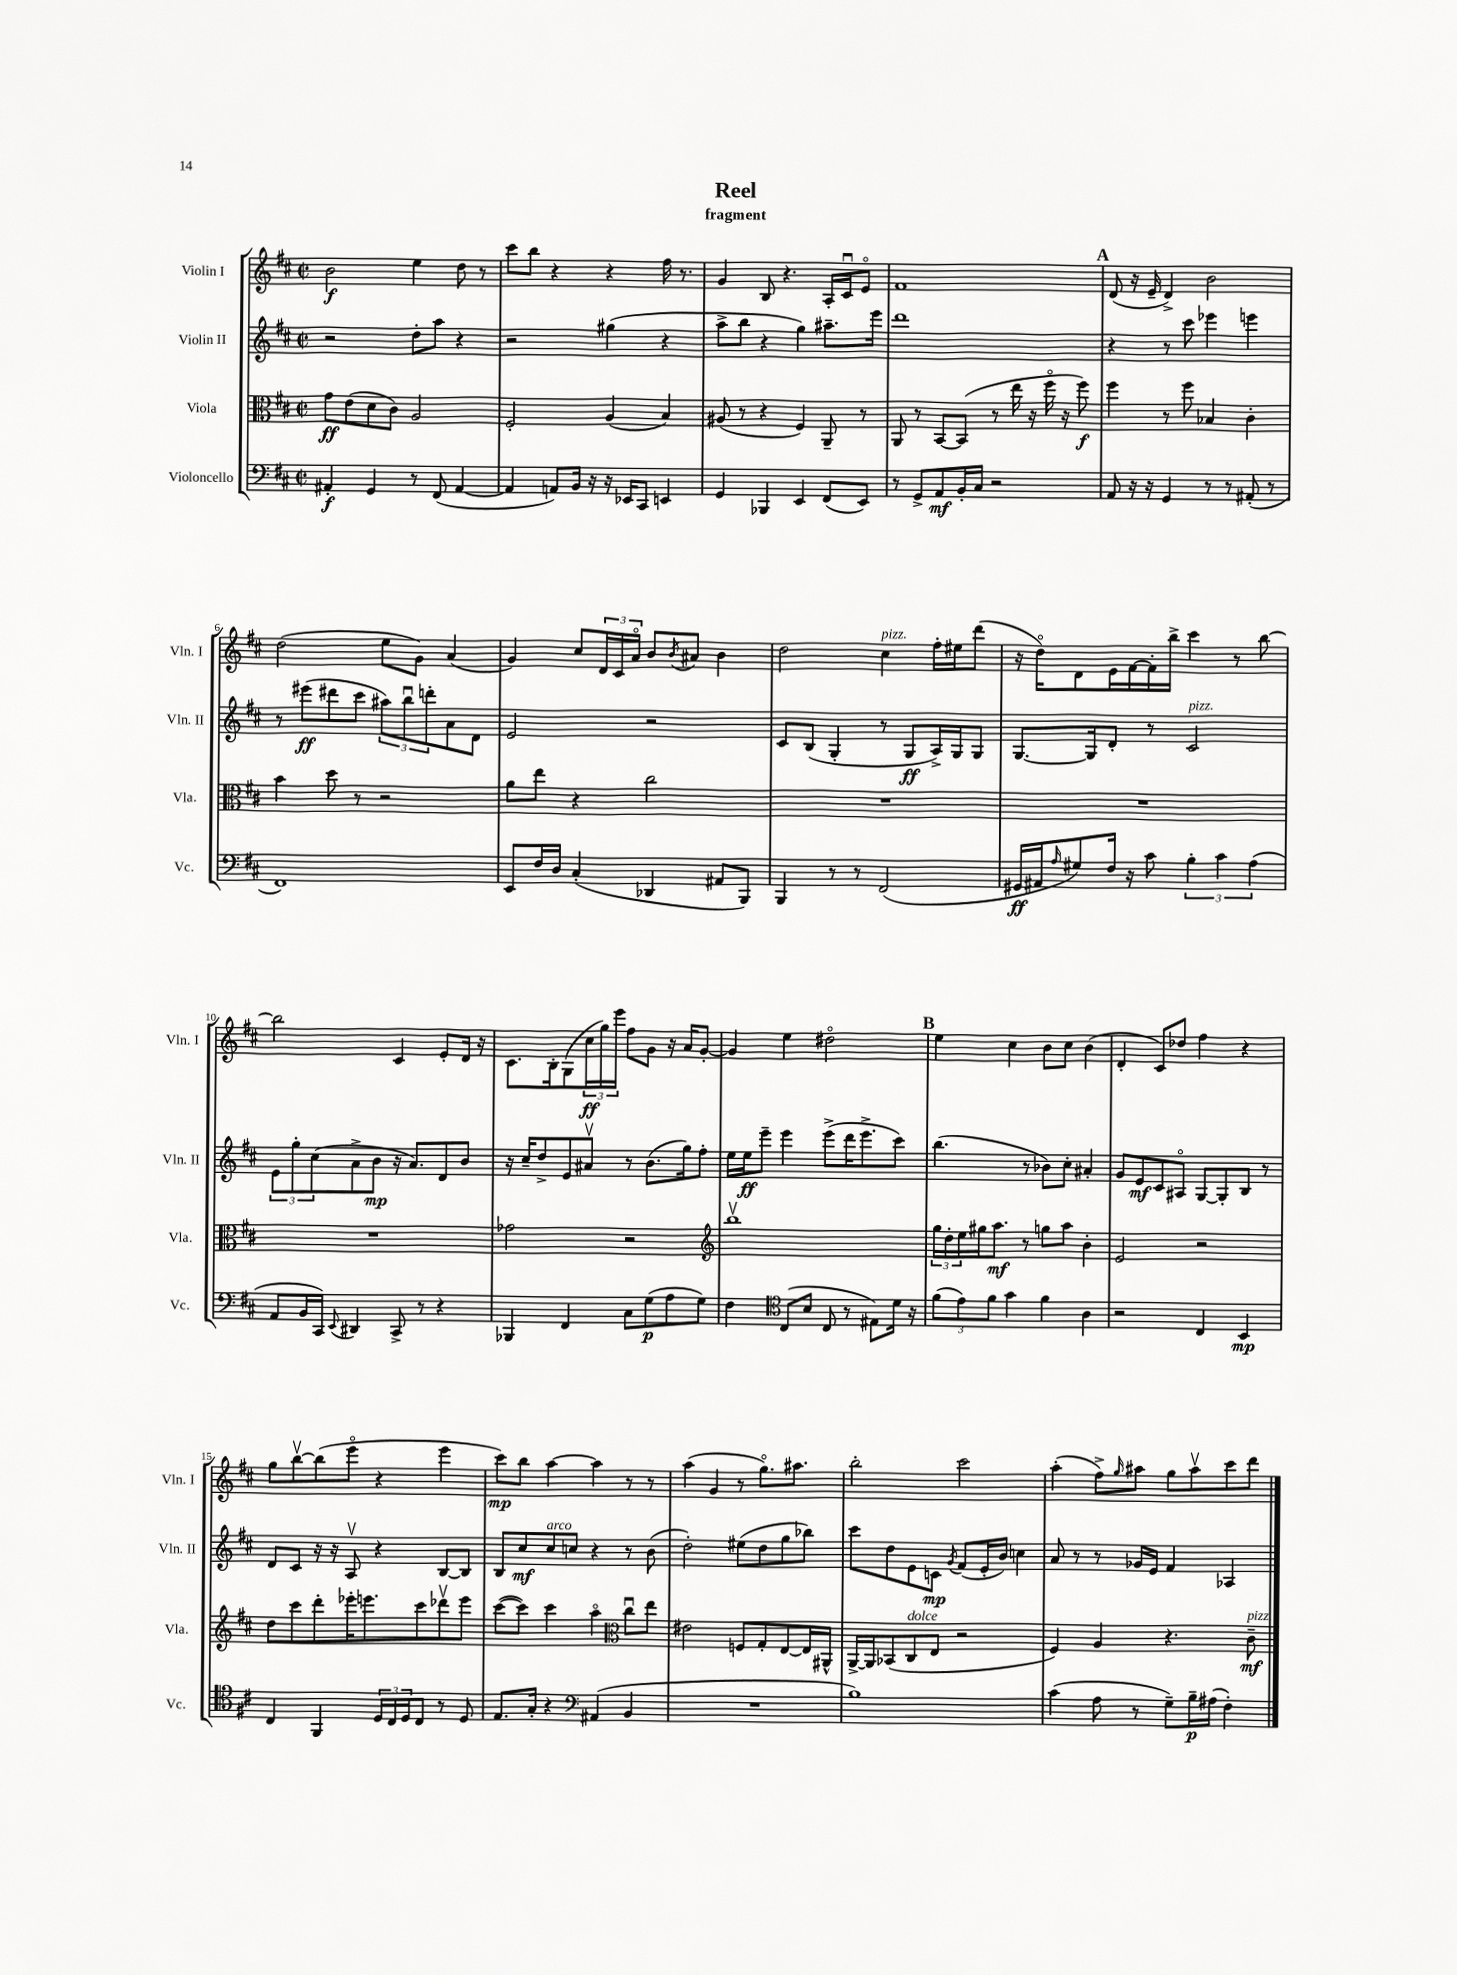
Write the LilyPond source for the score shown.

\header { title = "Reel" subtitle = "fragment" }
<<
\new StaffGroup <<
\new Staff = "s0" \with { instrumentName = "Violin I" shortInstrumentName = "Vln. I" } {
    \clef treble \key d \major \defaultTimeSignature \time 2/2
    b'2\f e''4 d''8 r8 |
    cis'''8 b''8 r4 r4 fis''16 r8. |
    g'4 b8 r4. a16-. cis'16\downbow e'8\flageolet |
    fis'1 |
    \mark \markup { \bold "A" } d'8( r16 e'16-- d'4->) b'2 |
    d''2( e''8 g'8) a'4( |
    g'4) cis''8 \tuplet 3/2 { d'16 cis'16 a'16\flageolet } b'8 \acciaccatura { b'8 } ais'8 b'4 |
    d''2 cis''4^\markup { \italic "pizz." } fis''16-. eis''16 d'''8( |
    r16 d''16\flageolet) d'8 e'16 fis'16~ fis'16-. b''16-> cis'''4 r8 b''8~ |
    b''2 cis'4 e'8-. d'16 r16 |
    cis'8. b16-. g8( \tuplet 3/2 { cis''16\ff g''16) e'''16 } fis''8 g'8 r16 a'16 g'8~-. |
    g'4 e''4 dis''2\flageolet |
    \mark \markup { \bold "B" } e''4 cis''4 b'8 cis''8 b'4( |
    d'4-. cis'8) des''8 fis''4 r4 |
    g''8 b''8~\upbow b''8( e'''8\flageolet r4 e'''4 |
    cis'''8\mp) b''8 a''4~ a''4 r8 r8 |
    a''4( g'4 r8 g''8.\flageolet) ais''8. |
    b''2-. cis'''2 |
    a''4-.( fis''8->) \grace { g''16 } ais''8 g''8 ais''8\upbow cis'''8 d'''8 \bar "|." |
}
\new Staff = "s1" \with { instrumentName = "Violin II" shortInstrumentName = "Vln. II" } {
    \clef treble \key d \major \defaultTimeSignature \time 2/2
    r2 d''8-. a''8 r4 |
    r2 gis''4( r4 |
    a''8-> b''8 r4 g''4) ais''8.-- e'''16 |
    d'''1 |
    \mark \markup { \bold "A" } r4 r8 cis'''8 ees'''4 e'''4 |
    r8 eis'''8\ff( dis'''8 cis'''8 \tuplet 3/2 { ais''8) b''8\downbow d'''8-. } a'8 d'8 |
    e'2 r2 |
    cis'8 b8( g4-. r8 g8\ff a16->) g16 g8 |
    g8.~ g16 d'8-. r8 cis'2^\markup { \italic "pizz." } |
    \tuplet 3/2 { e'8 g''8-. cis''8( } a'8-> b'8\mp r16 a'8.) d'8 b'8 |
    r16 cis''16-- d''8-> e'8 ais'8\upbow r8 b'8.( g''16) fis''8-. |
    e''16 e''16\ff e'''8-- e'''4 e'''8->( d'''16 e'''8.-> cis'''8) |
    \mark \markup { \bold "B" } b''4.( r8 bes'8) cis''8-. ais'4-. |
    g'8 e'8\mf cis'8 ais8\flageolet g8~ g8-. b8 r8 |
    d'8 cis'8 r16 r16 a8\upbow r4 b8~ b8 |
    b8 cis''8\mf cis''8^\markup { \italic "arco" } c''8 r4 r8 b'8( |
    d''2-.) eis''8( d''8 g''8 bes''8) |
    cis'''8 d''8 e'8 c'8\mp \acciaccatura { g'8 } fis'8( e'16-. b'16) c''4 |
    a'8 r8 r8 ges'16 e'16 fis'4 aes4 \bar "|." |
}
\new Staff = "s2" \with { instrumentName = "Viola" shortInstrumentName = "Vla." } {
    \clef alto \key d \major \defaultTimeSignature \time 2/2
    g'8\ff e'8( d'8 cis'8) a2 |
    fis2-. a4( b4) |
    ais8( r8 r4 fis4) a,8-- r8 |
    a,8 r8 b,8~ b,8( r8 e''16 r16 fis''16\flageolet r16 fis''8\f) |
    \mark \markup { \bold "A" } fis''4 r8 fis''8 bes4 cis'4-. |
    b'4 d''8 r8 r2 |
    a'8 e''8 r4 cis''2 |
    R1 |
    R1 |
    R1 |
    ges'2 r2 |
    \clef treble b''1\upbow |
    \mark \markup { \bold "B" } \tuplet 3/2 { g''16 d''16-. e''16 } gis''16 a''8.\mf r8 g''8 a''8 b'4-. |
    e'2 r2 |
    d''8 cis'''8 d'''8-. ees'''16-. e'''8. cis'''8 des'''8\upbow e'''8 |
    cis'''8~( cis'''8) cis'''4 a''4\flageolet \clef alto cis''8\downbow e''8 |
    eis'2 f8 g8-. e8~ e16 ais,16-^ |
    a,16~-> a,16 bes,8( cis8^\markup { \italic "dolce" } e8 r2 |
    fis4) a4 r4. cis'8--\mf^\markup { \italic "pizz." } \bar "|." |
}
\new Staff = "s3" \with { instrumentName = "Violoncello" shortInstrumentName = "Vc." } {
    \clef bass \key d \major \defaultTimeSignature \time 2/2
    ais,4-.\f g,4 r8 fis,8( ais,4~ |
    ais,4 a,8) b,16 r16 r16 ees,16 cis,8 e,4 |
    g,4 bes,,4 e,4 fis,8( e,8) |
    r8 g,8-> a,8\mf b,16-. cis16 r2 |
    \mark \markup { \bold "A" } a,8 r16 r16 g,4 r8 r8 ais,8-.( r8 |
    fis,1) |
    e,8 fis16 d16 cis4-.( des,4 ais,8 b,,8) |
    b,,4 r8 r8 fis,2( |
    gis,16\ff ais,16 \grace { a16 } gis8) fis16 r16 cis'8 \tuplet 3/2 { b4-. cis'4 a4( } |
    a,8 b,16 cis,16) \appoggiatura { e,8 } dis,4 cis,8-> r8 r4 |
    bes,,4 fis,4 cis8 g8\p( a8 g8) |
    fis4 \clef tenor cis8( b8 cis8 r8 eis8) d'16 r16 |
    \mark \markup { \bold "B" } \tuplet 3/2 { fis'8( e'8) fis'8 } g'4 fis'4 a4 |
    r2 cis4 b,4\mp |
    cis4 fis,4 \tuplet 3/2 { d16 cis16 d16 } cis8 r8 d8 |
    e8. g16-. r4 \clef bass ais,4( b,4 |
    R1 |
    b1) |
    cis'4( a8 r8 g8--) b16--\p ais16( fis4-.) \bar "|." |
}
>>
>>
